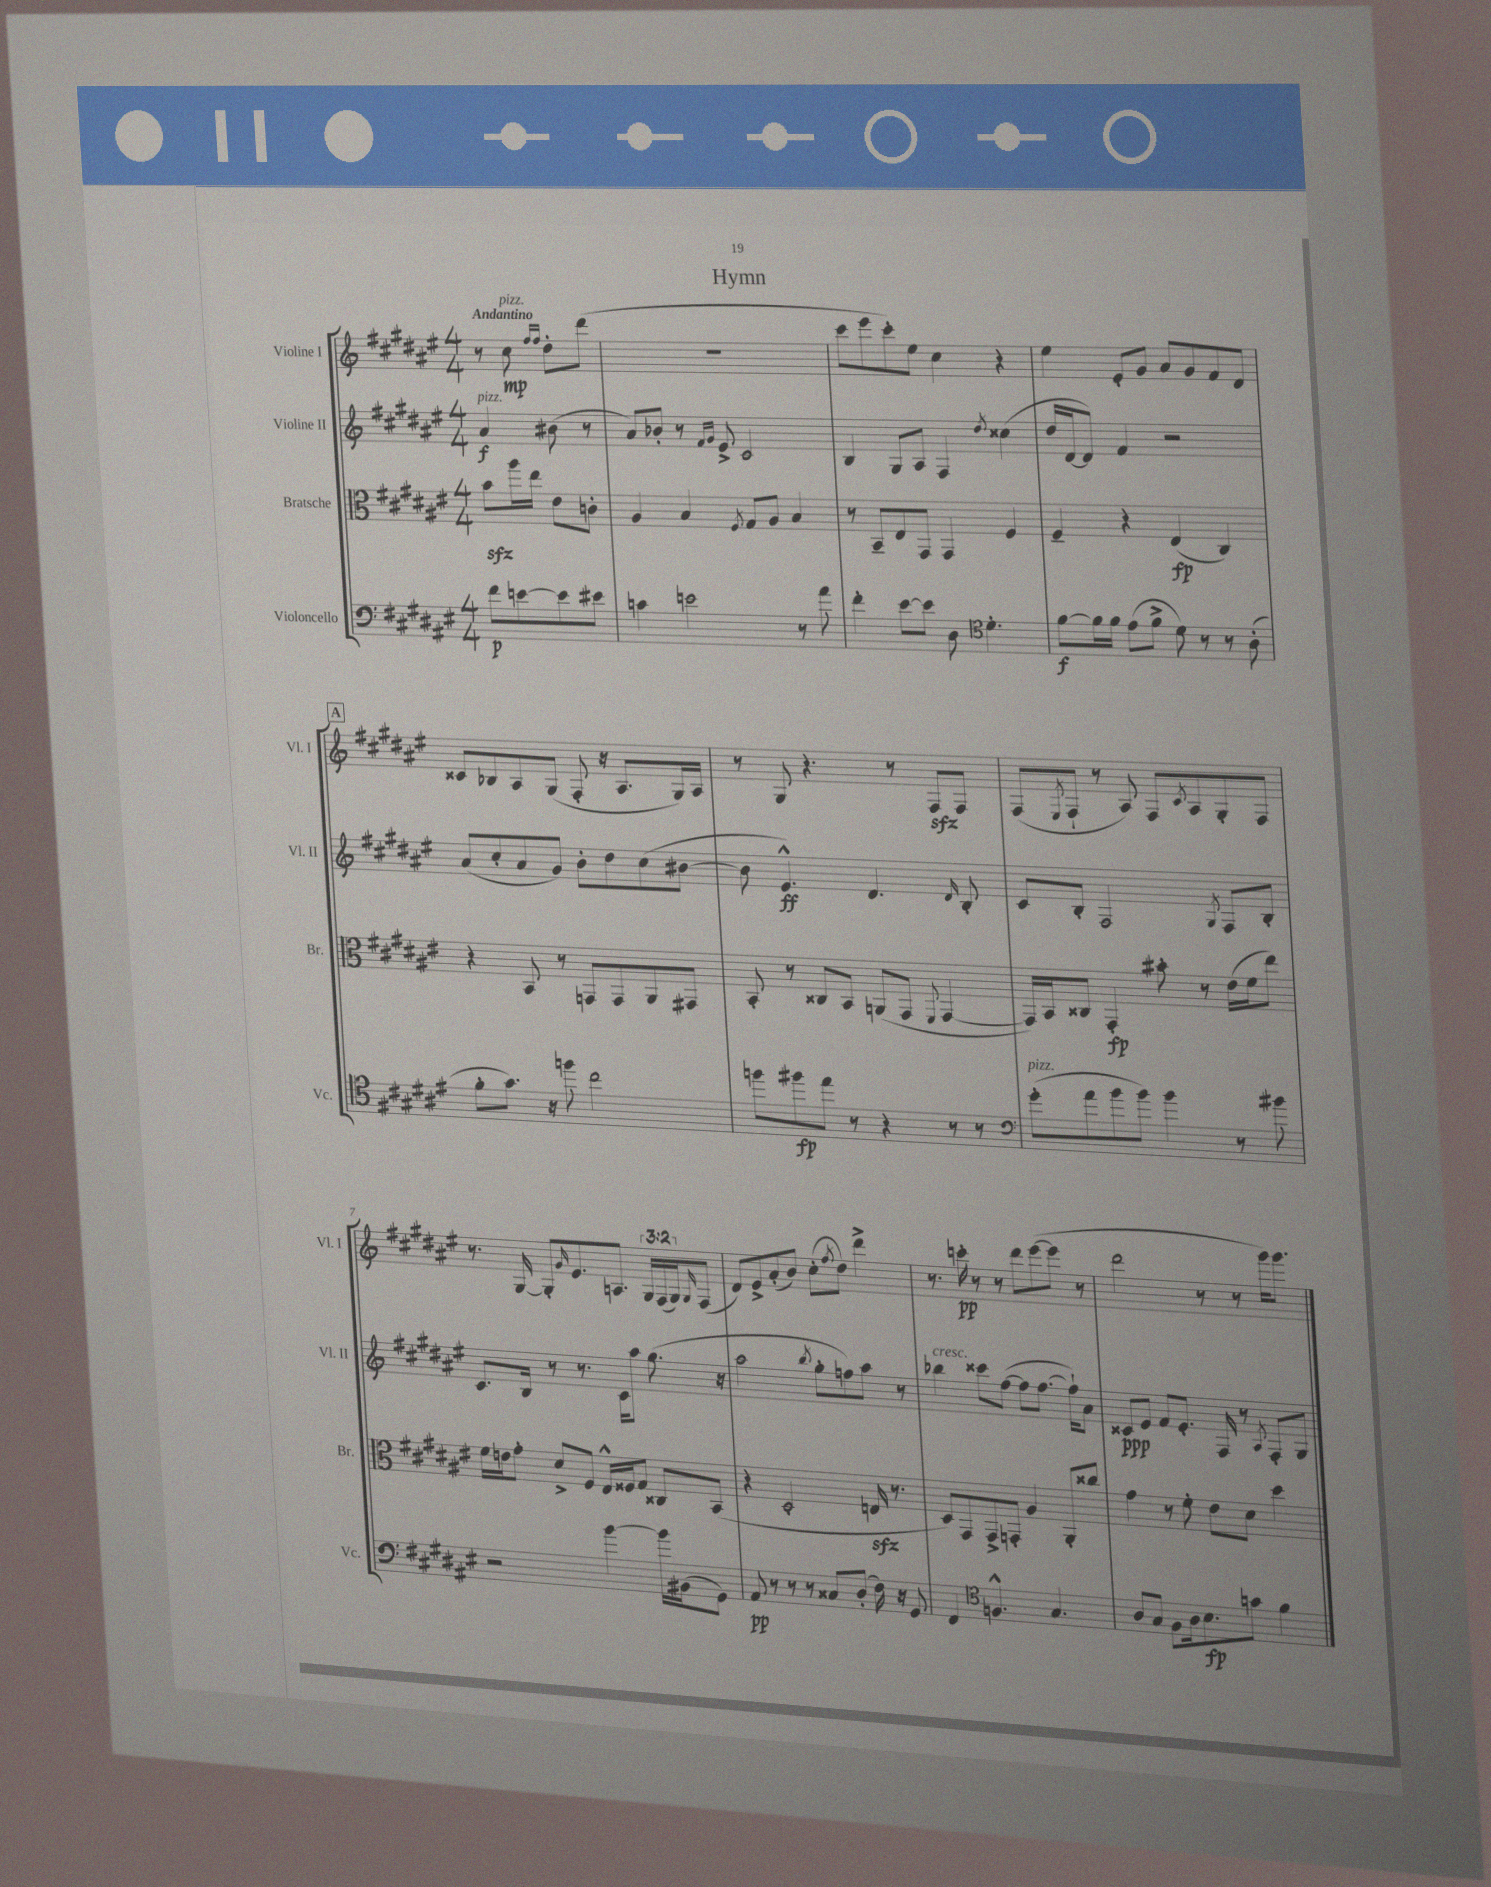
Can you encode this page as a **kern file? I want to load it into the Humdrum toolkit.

**kern	**kern	**kern	**kern
*staff4	*staff3	*staff2	*staff1
*clefF4	*clefC3	*clefG2	*clefG2
*k[f#c#g#d#a#e#]	*k[f#c#g#d#a#e#]	*k[f#c#g#d#a#e#]	*k[f#c#g#d#a#e#]
*M4/4	*M4/4	*M4/4	*M4/4
8f#	8b	4a#	8r
[8e	16aa#	.	8cc#
.	16ee#	.	.
.	.	.	16qqff#
.	.	.	16qqff#
8e]	8e#	(8b#	8dd#'
8e#	8c'	8r	(8ddd#
=	=	=	=
4c	4A#	8a#)	1r
.	.	8b-'	.
2e	4B	8r	.
.	.	16qqf#	.
.	.	16qqg#	.
.	.	8e#^	.
.	8qF#	.	.
.	8G#	2c#	.
.	8A#	.	.
8r	4B	.	.
8a#	.	.	.
=	=	=	=
4f#'	8r	4B	8ccc#
.	8BB~	.	8eee#
[8e#	8E#	8G#	8ccc#')
8e#]	8GG#	8A#	8ee#
8D#	4GG#	4F#	4cc#
*clefC4	*	*	*
4.d#'	.	.	.
.	.	8qdd#	.
.	4F#	(4cc##	4r
=	=	=	=
[8f#	4F#~	16dd#	4ee#
.	.	[16d#	.
16f#]	.	8d#])	.
16f#	.	.	.
(8e#	4r	4f#	8e#'
8f#^	.	.	8g#
8d#)	(4E#	2r	8a#
8r	.	.	8g#
8r	4C#)	.	8f#
(8A#'	.	.	8d#
=	=	=	=
8f#'	4r	(8a#	8c##
8.g#)	.	8cc#'	8B-
.	8BB	8a#	8A#
16r	.	.	.
8ff	8r	8g#)	(8G#
2cc#	8GG	8b'	8F#'
.	8GG	8dd#	16r
.	.	.	8.A#
.	8AA#	(8cc#	.
.	8GG#	[8b#	16G#)
.	.	.	16A#
=	=	=	=
8ff	8BB'	8b#]	8r
8ff#	8r	4.e#^^)	8G#
8ee#	8C##	.	4.r
8r	8BB	.	.
4r	(8AA	4.d#	.
.	8GG#	.	8r
.	8qqFF#	.	.
8r	[4GG#	.	8F#
.	.	16qqd#	.
8r	.	8B'	8F#
=	=	=	=
*clefF4	*	*	*
(8g#'	16GG#])	8c#	(8F#
.	16BB	.	.
.	.	.	8qE#
8a#	8C##	8B'	8F#`
8b	4GG#'	2F#	8r
8b)	.	.	8A#)
4b	8b#'	.	8F#
.	.	.	8qc#
.	8r	.	8A#
.	.	8qG#	.
8r	(16e#	8F#	8G#'
.	16f#	.	.
8b#	8ee#)	8B'	8F#
=	=	=	=
2r	16f#	8.c#	8.r
.	16e	.	.
.	8g#'	.	.
.	.	16B	[16G#
.	8d#^	8r	8G#']
.	.	.	16qqg#
.	8F#	8.r	8.e#
[4b	16E#^^	.	.
.	16F##	16c#	8.A
.	8G#	8aa#	.
16b]	8C##	(8.gg#	24G#
.	.	.	(24F#
(16BB#	.	.	.
.	.	.	24G#)
.	.	.	16qqG#
8GG#)	(8BB	.	(8F#
.	.	16r	.
=	=	=	=
8AA#	4r	2aa#	8d#)
8r	.	.	8e#^
8r	2D#'	.	(8a#'
8r	.	.	8b)
.	.	8qbb	.
8C##	.	8gg#'	(8cc#'
.	.	.	8qff#
(8D#'	.	8ff)	8dd#)
16F#)	16E	8aa#	4ddd#^
16r	8.r	.	.
8GG#	.	8r	.
=	=	=	=
4FF#	8D#)	4bb-	8.r
.	8GG#	.	.
.	.	.	16ccc'
*clefC4	*	*	*
4.F^^	8GG#^	8ccc##	8r
.	8GG'	([8ff#	8r
.	4A#	8ff#]	8ddd#
4.G#	.	[8.ff#	([8eee#
.	8AA#'	.	8eee#]
.	.	16ff#`])	.
.	8cc##	8a#	8r
=	=	=	=
8A#	4g#	8c##	2ddd#
8G#	.	8e#	.
8F#	8r	8f#	.
16A#	8f#'	8.e#'	.
8.B	.	.	.
.	8e#	.	8r
.	.	16F#	.
8g	8d#	8r	8r
.	.	8qA#	.
4f#	4dd#	8F#'	16ggg#)
.	.	.	8.ggg#
.	.	8G#	.
==	==	==	==
*-	*-	*-	*-
